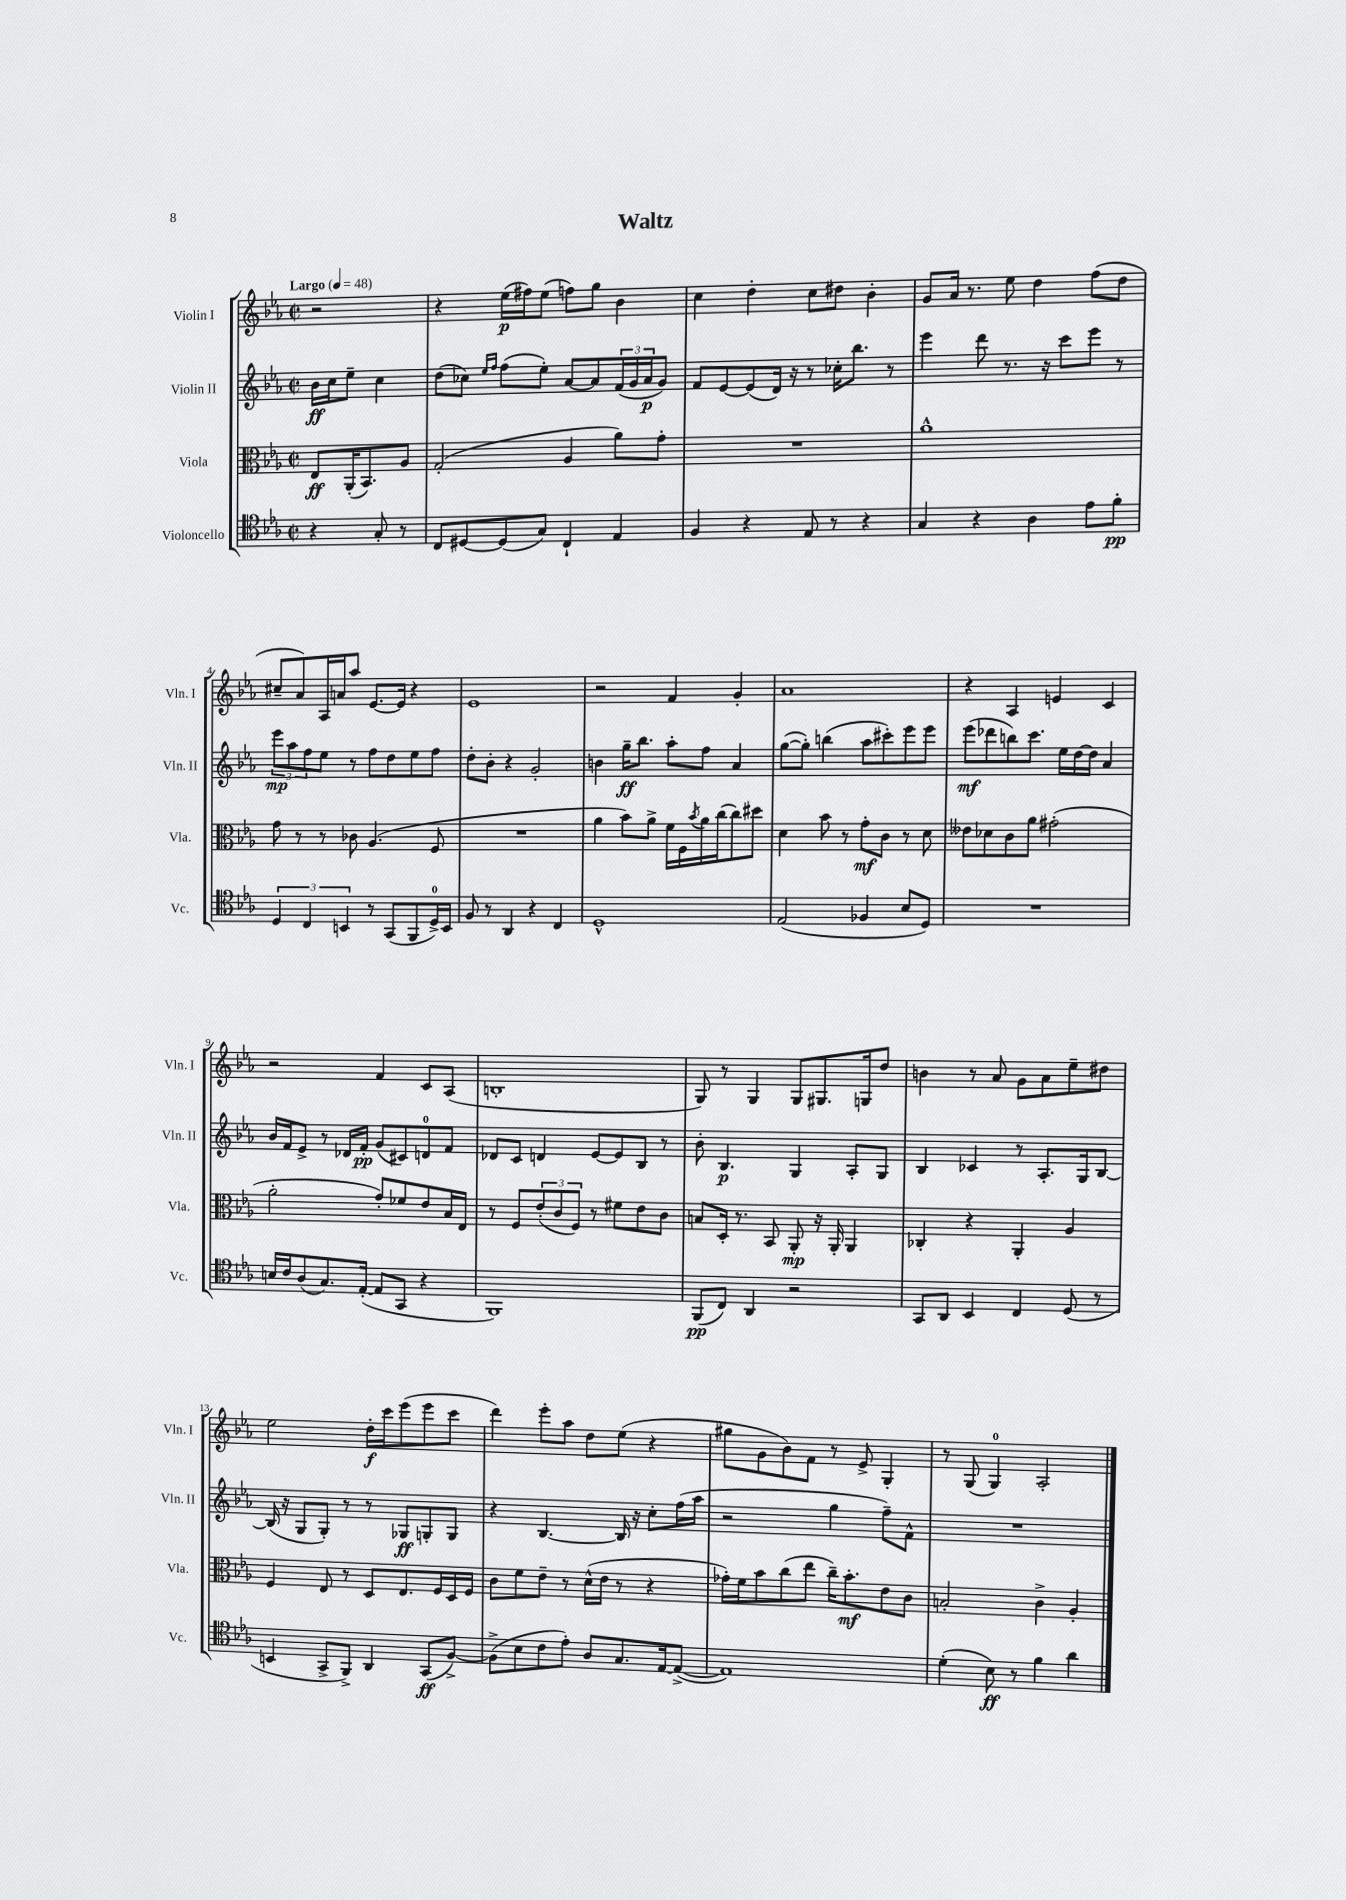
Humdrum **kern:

**kern	**dynam	**kern	**dynam	**kern	**dynam	**kern	**dynam
*part4	*part4	*part3	*part3	*part2	*part2	*part1	*part1
*staff4	*staff4	*staff3	*staff3	*staff2	*staff2	*staff1	*staff1
*I"Violoncello	*	*I"Viola	*	*I"Violin II	*	*I"Violin I	*
*I'Vc.	*	*I'Vla.	*	*I'Vln. II	*	*I'Vln. I	*
*clefC4	*	*clefC3	*	*clefG2	*	*clefG2	*
*k[b-e-a-]	*	*k[b-e-a-]	*	*k[b-e-a-]	*	*k[b-e-a-]	*
*M2/2	*	*M2/2	*	*M2/2	*	*M2/2	*
*met(c|)	*	*met(c|)	*	*met(c|)	*	*met(c|)	*
*MM48	*	*MM48	*	*MM48	*	*MM48	*
=	=	=	=	=	=	=	=
!	!	!	!	!	!	!LO:TX:a:B:t=Largo	!
4r	.	8E-/L	ff	16b-\LL	ff	2r	.
.	.	.	.	16cc\J	.	.	.
.	.	(16AA-'/K	.	8ee-~\J	.	.	.
.	.	8.BB-/)	.	.	.	.	.
8G'/	.	.	.	4cc\	.	.	.
8r	.	8A-/J	.	.	.	.	.
=1	=1	=1	=1	=1	=1	=1	=1
8C/L	.	(2G'/	.	(8dd\L	.	4r	.
[8D#X/	.	.	.	8cc-X\J)	.	.	.
.	.	.	.	16qqee-/LL	.	.	.
.	.	.	.	16qqff/JJ	.	.	.
(8D#/]	.	.	.	(8ff\L	.	(16ee-\LL	p
.	.	.	.	.	.	16ff#X\J)	.
8G/J)	.	.	.	8ee-'\J)	.	(8ee-\J	.
4C`/	.	4A-/	.	[8a-/L	.	8ffn\L)	.
.	.	.	.	8a-/]	.	8gg\J	.
4E-/	.	8a-\L)	.	(24f/L	.	4b-\	.
.	.	.	.	24g/	.	.	.
.	.	.	.	24a-/J	p	.	.
.	.	8g'\J	.	8g/J)	.	.	.
=2	=2	=2	=2	=2	=2	=2	=2
4F/	.	1r	.	8f/L	.	4cc\	.
.	.	.	.	[8e-/	.	.	.
4r	.	.	.	(8e-/]	.	4dd'\	.
.	.	.	.	16d/Jk)	.	.	.
.	.	.	.	16r	.	.	.
8E-/	.	.	.	8r	.	8cc\L	.
8r	.	.	.	16cc-X'\KL	.	8dd#X\J	.
.	.	.	.	8.bb-\J	.	.	.
4r	.	.	.	.	.	4b-'\	.
.	.	.	.	8r	.	.	.
=3	=3	=3	=3	=3	=3	=3	=3
4G/	.	1a-^^	.	4eee-\	.	8g/L	.
.	.	.	.	.	.	16a-/Jk	.
.	.	.	.	.	.	8.r	.
4r	.	.	.	8ddd\	.	.	.
.	.	.	.	8.r	.	8ee-\	.
4A-\	.	.	.	.	.	4dd\	.
.	.	.	.	16r	.	.	.
.	.	.	.	8ccc\L	.	.	.
8e-\L	.	.	.	8eee-\J	.	(8ff\L	.
8f'\J	pp	.	.	8r	.	8dd\J	.
!!LO:LB:g=z
=4	=4	=4	=4	=4	=4	=4	=4
6D/	.	8g\	.	12eee-\L	mp	8cc#X~/L	.
.	.	.	.	12aa-\	.	.	.
.	.	8r	.	.	.	8a-/)	.
6C/	.	.	.	12ff\	.	.	.
.	.	8r	.	8ee-\J	.	16A-/L	.
.	.	.	.	.	.	16an/J	.
6BBn/	.	.	.	.	.	.	.
.	.	8c-X\	.	8r	.	8aa-/J	.
8r	.	(4.A-/	.	8ff\L	.	[8.e-/L	.
(8GG/L	.	.	.	8dd\	.	.	.
.	.	.	.	.	.	16e-/Jk]	.
8FF/	.	.	.	8ee-\	.	4r	.
16D^/L)	.	8F/	.	8ff\J	.	.	.
16BB/JJ	.	.	.	.	.	.	.
=5	=5	=5	=5	=5	=5	=5	=5
8F/	.	1r	.	8dd'\L	.	1e-	.
8r	.	.	.	8b-'\J	.	.	.
4AA-/	.	.	.	4r	.	.	.
4r	.	.	.	2g'/	.	.	.
4C/	.	.	.	.	.	.	.
=6	=6	=6	=6	=6	=6	=6	=6
1D^^	.	4a-\	.	4bn\	.	2r	.
.	.	8b-\L)	.	16gg~\KL	ff	.	.
.	.	.	.	8.bb-\J	.	.	.
.	.	8a-^\J	.	.	.	.	.
.	.	16f\LL	.	8aa-'\L	.	4f/	.
.	.	16F\	.	.	.	.	.
.	.	8qb-/	.	.	.	.	.
.	.	16a-\	.	8ff\J	.	.	.
.	.	(16cc\J	.	.	.	.	.
.	.	8cc\)	.	4a-/	.	4g'/	.
.	.	8dd#X\J	.	.	.	.	.
=7	=7	=7	=7	=7	=7	=7	=7
(2E-/	.	4d\	.	([8gg\L	.	1a-	.
.	.	.	.	8gg'\J])	.	.	.
.	.	8b-\	.	(4bbn\	.	.	.
.	.	8r	.	.	.	.	.
4F-X/	.	8g'\L	mf	8aa-\L	.	.	.
.	.	8c\J	.	8ccc#X'\)	.	.	.
8B-/L	.	8r	.	8eee-\	.	.	.
8D/J)	.	8d\	.	8eee-\J	.	.	.
=8	=8	=8	=8	=8	=8	=8	=8
1r	.	8e--X\L	.	(8eee-\L	mf	4r	.
.	.	8d-X\	.	8ddd-X\	.	.	.
.	.	8c\	.	8bbn\)	.	4A-/	.
.	.	8a-\J	.	8.ccc\J	.	.	.
.	.	(2g#X'\	.	.	.	4en/	.
.	.	.	.	16ee-\LL	.	.	.
.	.	.	.	[16dd\	.	.	.
.	.	.	.	16dd\JJ]	.	.	.
.	.	.	.	4a-/	.	4c/	.
!!LO:LB:g=z
=9	=9	=9	=9	=9	=9	=9	=9
16Bn/LL	.	2a-'\	.	16b-/LL	.	2r	.
16c/J	.	.	.	16f/J	.	.	.
(8A-/	.	.	.	8e-^/J	.	.	.
8.G/)	.	.	.	8r	.	.	.
.	.	.	.	16d-X/LL	.	.	.
([16E-'/Jk	.	.	.	16f'/JJ	pp	.	.
8E-/L]	.	8g'/L)	.	(8g/L	.	4f/	.
8GG/J	.	8f-X/	.	8c#X/)	.	.	.
4r	.	8e-/	.	8dn/	.	8c/L	.
.	.	16B-/L	.	8f/J	.	(8A-/J	.
.	.	16E-/JJ	.	.	.	.	.
=10	=10	=10	=10	=10	=10	=10	=10
1FF)	.	8r	.	8d-X/L	.	1Bn'	.
.	.	8F/L	.	8c/J	.	.	.
.	.	(12e-'/	.	4dn/	.	.	.
.	.	12c/	.	.	.	.	.
.	.	12F/J)	.	.	.	.	.
.	.	8r	.	[8e-/L	.	.	.
.	.	8f#X\L	.	8e-/]	.	.	.
.	.	8e-\	.	8B-/J	.	.	.
.	.	8c\J	.	8r	.	.	.
=11	=11	=11	=11	=11	=11	=11	=11
(8FF/L	pp	8Bn/L	.	8b-'\	.	8G/)	.
8C/J)	.	16D'/Jk	.	4.B-/	p	8r	.
.	.	8.r	.	.	.	.	.
4AA-/	.	.	.	.	.	4G/	.
.	.	8BB-/	.	.	.	.	.
2r	.	8AA-'/	mp	4G/	.	8G/L	.
.	.	16r	.	.	.	8.G#X/	.
.	.	16AA-'/	.	.	.	.	.
.	.	4AA-/	.	8A-'/L	.	.	.
.	.	.	.	.	.	16Gn/k	.
.	.	.	.	8G/J	.	8dd/J	.
=12	=12	=12	=12	=12	=12	=12	=12
8GG/L	.	4C-X'/	.	4B-/	.	4bn\	.
8AA-/J	.	.	.	.	.	.	.
4BB-/	.	4r	.	4c-X/	.	8r	.
.	.	.	.	.	.	8a-/	.
4C/	.	4AA-'/	.	8r	.	8g\L	.
.	.	.	.	8.A-'/L	.	8a-\	.
(8D/	.	4A-/	.	.	.	8ee-~\	.
.	.	.	.	16G/k	.	.	.
8r	.	.	.	[8B-/J	.	8dd#X\J	.
!!LO:LB:g=z
=13	=13	=13	=13	=13	=13	=13	=13
4BBn/	.	4F/	.	(16B-/]	.	2ee-\	.
.	.	.	.	16r	.	.	.
.	.	.	.	8G/L	.	.	.
8GG^/L	.	8E-/	.	8G'/J)	.	.	.
8FF^/J)	.	8r	.	8r	.	.	.
4AA-/	.	8D/L	.	8r	.	16dd'\LL	f
.	.	.	.	.	.	16ccc\J	.
.	.	8.E-/	.	8G-X/L	ff	(8eee-\	.
(8GG/L	ff	.	.	8Gn'/	.	8eee-\	.
.	.	16F/L	.	.	.	.	.
[8F^/J)	.	16D/	.	8G/J	.	8ccc\J	.
.	.	16F/JJ	.	.	.	.	.
=14	=14	=14	=14	=14	=14	=14	=14
(8F^\L]	.	8c\L	.	4r	.	4ddd\)	.
8B-\	.	8f\	.	.	.	.	.
8c\	.	8e-~\J	.	[4.B-/	.	8eee-'\L	.
8e-'\J)	.	8r	.	.	.	8aa-\J	.
8A-/L	.	(16d^^\LL	.	.	.	8dd\L	.
.	.	16e-\JJ	.	.	.	.	.
8.G/	.	8r	.	16B-/]	.	(8ee-\J	.
.	.	.	.	16r	.	.	.
.	.	4r	.	8cc'\L	.	4r	.
[16E-/k	.	.	.	.	.	.	.
(8E-^/J_	.	.	.	(16ff\L	.	.	.
.	.	.	.	16aa-\JJ	.	.	.
=15	=15	=15	=15	=15	=15	=15	=15
1E-])	.	16g-X'\LL)	.	2r	.	8gg#X\L	.
.	.	16f\J	.	.	.	.	.
.	.	8b-\	.	.	.	8g\	.
.	.	(8cc\	.	.	.	8b-\)	.
.	.	8ee-\J	.	.	.	8f\J	.
.	.	16cc~\KL)	.	4gg\	.	8r	.
.	.	8.b-'\	mf	.	.	.	.
.	.	.	.	.	.	8e-^/	.
.	.	8e-\	.	8ff~\L)	.	4G'/	.
.	.	8c\J	.	8f^^\J	.	.	.
=16	=16	=16	=16	=16	=16	=16	=16
(4d'\	.	2Bn'/	.	1r	.	8r	.
.	.	.	.	.	.	(8G/	.
8B-\)	ff	.	.	.	.	4G/)	.
8r	.	.	.	.	.	.	.
4f\	.	4c^\	.	.	.	2A-'/	.
4a-\	.	4A-'/	.	.	.	.	.
==	==	==	==	==	==	==	==
*-	*-	*-	*-	*-	*-	*-	*-
